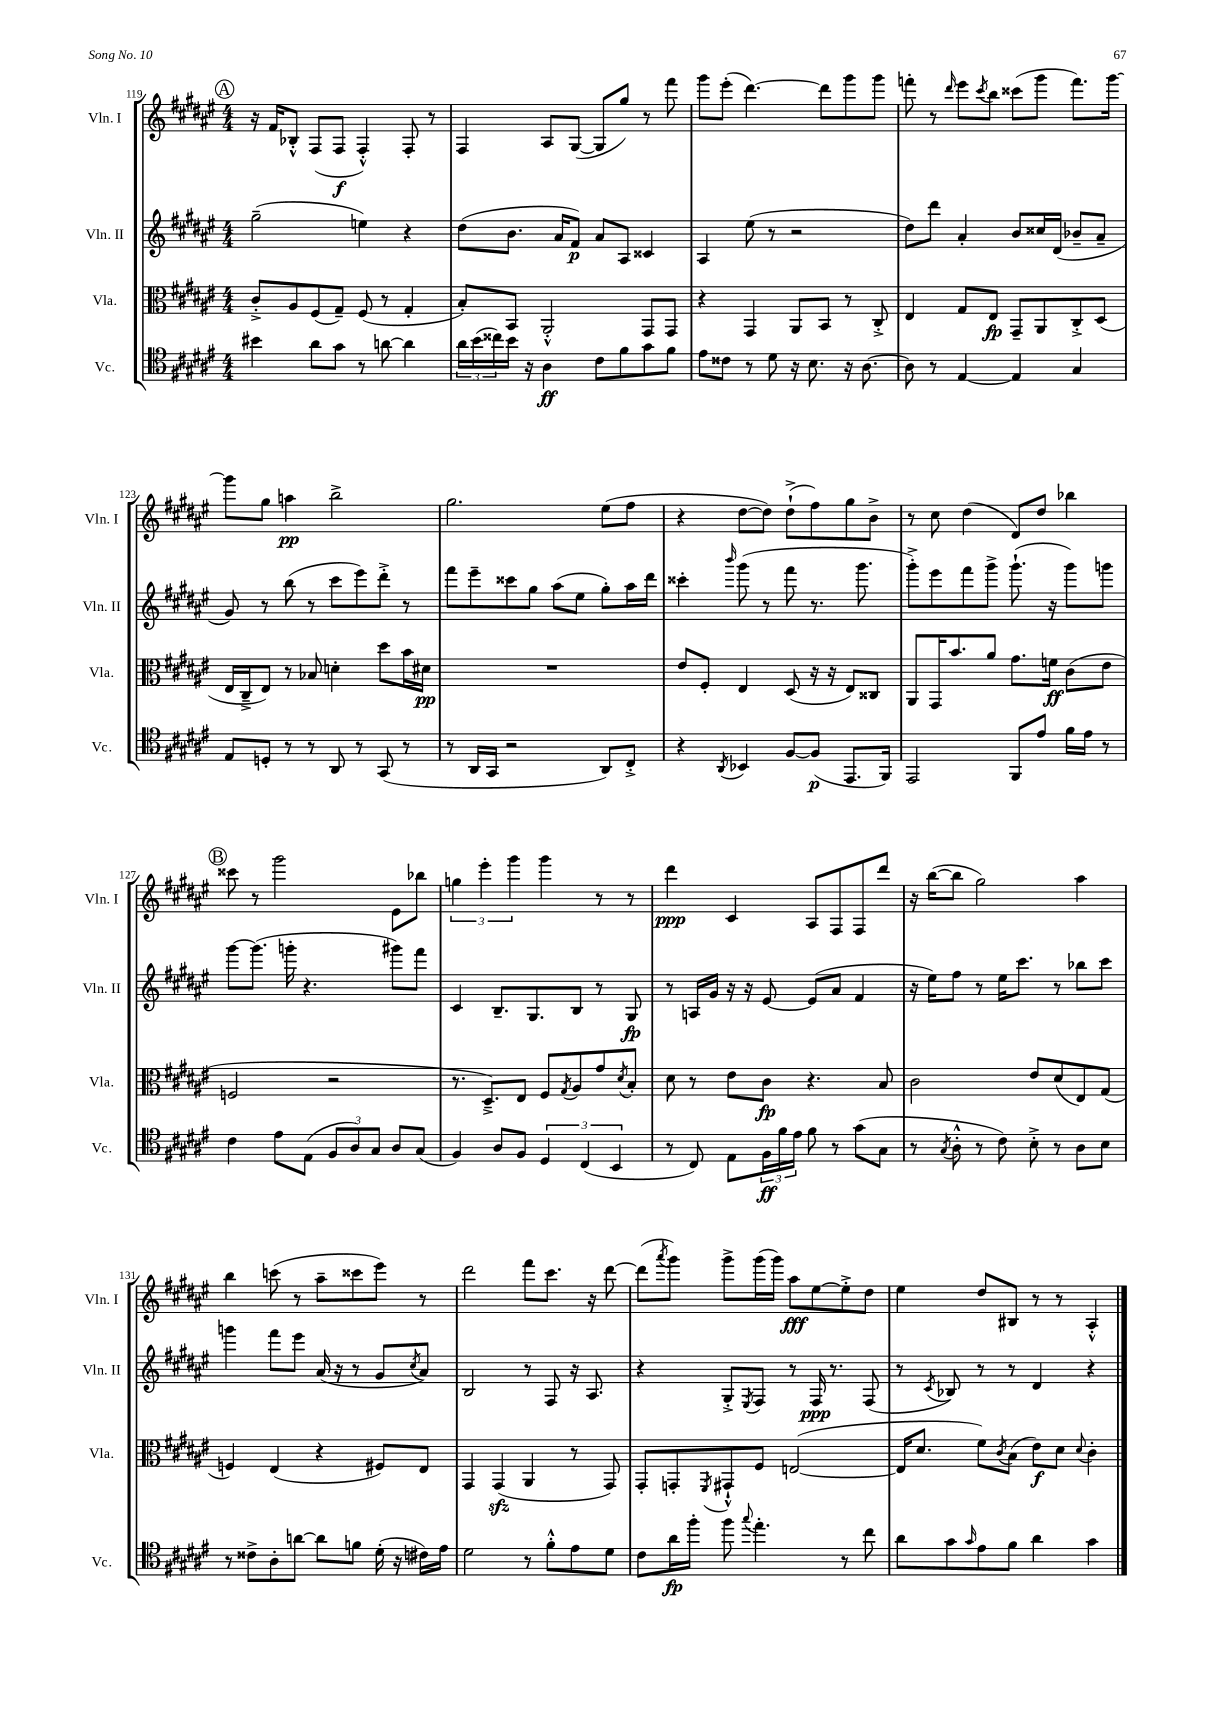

**kern	**kern	**kern	**kern
*staff4	*staff3	*staff2	*staff1
*clefC4	*clefC3	*clefG2	*clefG2
*k[f#c#g#d#a#e#]	*k[f#c#g#d#a#e#]	*k[f#c#g#d#a#e#]	*k[f#c#g#d#a#e#]
*M4/4	*M4/4	*M4/4	*M4/4
4b#\	8c#'^/L	(2gg#~\	16r
.	.	.	16f#/LK
.	8A#/	.	8B-'^^/J
8a#\L	(8F#/	.	(8F#/L
8g#\J	8G#~/J)	.	8F#/J
8r	(8F#/	4ee\)	4F#'^^/)
[8a\	8r	.	.
4a\]	4G#'/	4r	8F#'/
.	.	.	8r
=	=	=	=
24a#\LL	8B'/L)	(8dd#\L	4F#/
(24b\	.	.	.
24cc##\)	.	.	.
16b\JJ	8BB/J	8.b\J	.
16r	.	.	.
4A#\	2AA#'^^/	.	8A#/L
.	.	16a#/LK	.
.	.	8f#/J)	([8G#/J
8c#\L	.	8a#/L	8G#/]L
8f#\	.	8A#/J	8gg#/J)
8g#\	8GG#/L	4c##/	8r
8f#\J	8GG#/J	.	8fff#\
=	=	=	=
8e#\L	4r	4A#/	8ggg#\L
8c##\J	.	.	(8eee#'\J
8r	4GG#/	(8ee#\	[4.ddd#\)
8d#\	.	8r	.
16r	8AA#/L	2r	.
8.B\	.	.	.
.	8BB/J	.	8ddd#\]L
16r	8r	.	8ggg#\
[8.A#\	.	.	.
.	8C#'^/	.	8ggg#\J
=	=	=	=
8A#\]	4E#/	8dd#\L)	8fff'\
8r	.	8ddd#\J	8r
.	.	.	16qqddd#/
[4E#/	8G#/L	4a#'/	8eee#\L
.	.	.	8qccc#/
.	8E#/J	.	8bb\J
4E#/]	8GG#~/L	8b/L	(8ccc##\L
.	8AA#/	16cc##/L	8ggg#\J
.	.	(16d#/JJ	.
4G#/	8C#'^/	8b-~/L	8.fff\L)
.	(8D#/J	8a#~/J	.
.	.	.	[16ggg#\Jk
=	=	=	=
8E#/L	16E#/LL	8g#/)	8ggg#\]L
.	16C#~^/J	.	.
8D'/J	8E#/J)	8r	8gg#\J
8r	8r	(8bb\	4aa\
8r	8B-/	8r	.
8AA#/	4d'\	8ccc#\L	2bb^\
8r	.	8eee#\)	.
(8GG#/	8dd#\L	8ddd#'^\J	.
8r	16b\L	8r	.
.	16d#\JJ	.	.
=	=	=	=
8r	1r	8fff#\L	2.gg#\
16AA#/LL	.	8eee#~\	.
16GG#/JJ	.	.	.
2r	.	8ccc##\	.
.	.	8gg#\J	.
.	.	(8aa#\L	.
.	.	8ee#\J	.
8AA#/L)	.	8gg#'\L)	(8ee#\L
8C#'^/J	.	16aa#\L	8ff#\J
.	.	16ddd#\JJ	.
=	=	=	=
4r	8e#/L	4ccc##'\	4r
.	8F#'/J	.	.
8qAA#/	.	16qqbbb/	.
4BB-/	4E#/	(8ggg#\	[8dd#\L
.	.	8r	8dd#\]J)
[8F#/L	(8D#/	8fff#\	(8dd#`^\L
(8F#/]J	16r	8.r	8ff#\)
.	16r	.	.
8.EE#/L	8E#/L)	.	8gg#\
.	.	8.ggg#\	.
.	8C##/J	.	8b^\J
16FF#/Jk)	.	.	.
=	=	=	=
2EE#/	8AA#/L	8ggg#'^\L)	8r
.	16GG#/K	8eee#\	8cc#\
.	8.b/	.	.
.	.	8fff#\	(4dd#\
.	8a#/J	8ggg#^\J	.
8FF#/L	8.g#\L	(8.ggg#`\	8d#/L)
8e#/J	.	.	8dd#/J
.	16f\Jk	16r	.
16f#\LL	(8c#\L	8ggg#\L)	4bb-\
16e#\JJ	.	.	.
8r	8e#\J	8ggg\J	.
=	=	=	=
4c#\	2F/	[8ggg#\L	8ccc##\
.	.	(8.ggg#\]J	8r
8e#\L	.	.	2ggg#\
.	.	16ggg'\	.
(8E#\J	.	4.r	.
12F#/L	2r	.	.
12A#/)	.	.	.
12G#/J	.	.	.
8A#/L	.	8ggg#\L)	8e#\L
(8G#/J	.	8fff#\J	8bb-\J
=	=	=	=
4F#/)	8.r	4c#/	6gg\
.	.	.	6eee#'\
.	8.D#~^/L)	.	.
8A#/L	.	8.B~/L	.
.	.	.	6ggg#\
8F#/J	8E#/J	.	.
.	.	8.G#/	.
6D#/	8F#/L	.	4ggg#\
.	8qG#/	.	.
.	8A#/	8B/J	.
(6C#/	.	.	.
.	8g#/	8r	8r
6BB/	.	.	.
.	8qd#/	.	.
.	8B'/J	8G#/	8r
=	=	=	=
8r	8d#\	8r	4ddd#\
8C#/)	8r	16A/LL	.
.	.	16g#/JJ	.
8E#\L	8e#\L	16r	4c#/
.	.	16r	.
24F#\L	8c#\J	[8e#/	.
24f#\	.	.	.
24e#\JJ	.	.	.
8f#\	4.r	(8e#/]L	8A#/L
8r	.	8a#/J	8F#/
(8g#\L	.	4f#/	8F#/
8G#\J	8B/	.	8ddd#/J
=	=	=	=
8r	2c#\	16r	16r
.	.	16ee#\LK)	([16bb\LK
8qG#/	.	.	.
8A#'^^\	.	8ff#\J	8bb\]J
8r	.	8r	2gg#\)
8c#\)	.	16ee#\LK	.
.	.	8.ccc#\J	.
8B'^\	8e#/L	.	.
8r	(8d#/	8r	.
8A#\L	8E#/)	8bb-\L	4aa#\
8B\J	(8G#/J	8ccc#\J	.
=	=	=	=
8r	4F/)	4ggg\	4bb\
8c##^\L	.	.	.
8A#'\	(4E#/	8fff#\L	(8ccc\
[8a\J	.	8eee#\J	8r
8a\]L	4r	(16a#/	8aa#~\L
.	.	16r	.
8f\J	.	8r	8ccc##\
(16d#'\	8F#/L)	8g#/L	8eee#\J)
16r	.	.	.
.	.	8qcc#/	.
16c#\LL)	8E#/J	8a#/J)	8r
16e#\JJ	.	.	.
=	=	=	=
2d#\	4GG#/	2B/	2ddd#\
.	(4GG#/	.	.
8r	4AA#/	8r	8fff#\L
8f#'^^\L	.	8F#/	8.ccc#\J
8e#\	8r	16r	.
.	.	8.A#/	16r
8d#\J	8GG#/)	.	[8ddd#\
=	=	=	=
8c#\L	8GG#'/L	4r	(8ddd#\]L
.	.	.	8qaaa#/
16a#\L	8GG'/	.	8ggg#\J)
16ff#'\JJ	.	.	.
.	8qFF#/	.	.
8ff#\	8GG#`^^/	8G#'^/L	8ggg#^\L
8qqgg#/	.	8qE#/	.
4.ee#'\	8F#/J	8F#/J	(16ggg#\L
.	.	.	16ggg#\JJ)
.	([2E/	8r	8aa#\L
.	.	16F#/	[8ee#\
.	.	8.r	.
8r	.	.	8ee#'^\]
8cc#\	.	(8F#/	8dd#\J
=	=	=	=
8a#\L	16E/]LK	8r	4ee#\
.	8.d#/J	.	.
.	.	8qc#/	.
8g#\	.	8B-/)	.
16qqg#/	.	.	.
8e#\	8f#\L)	8r	8dd#/L
.	8qc#/	.	.
8f#\J	(8B\J	8r	8B#/J
4a#\	8e#\L)	4d#/	8r
.	8d#\J	.	8r
.	8qqd#/	.	.
4g#\	4c#'\	4r	4A#'^^/
==	==	==	==
*-	*-	*-	*-
